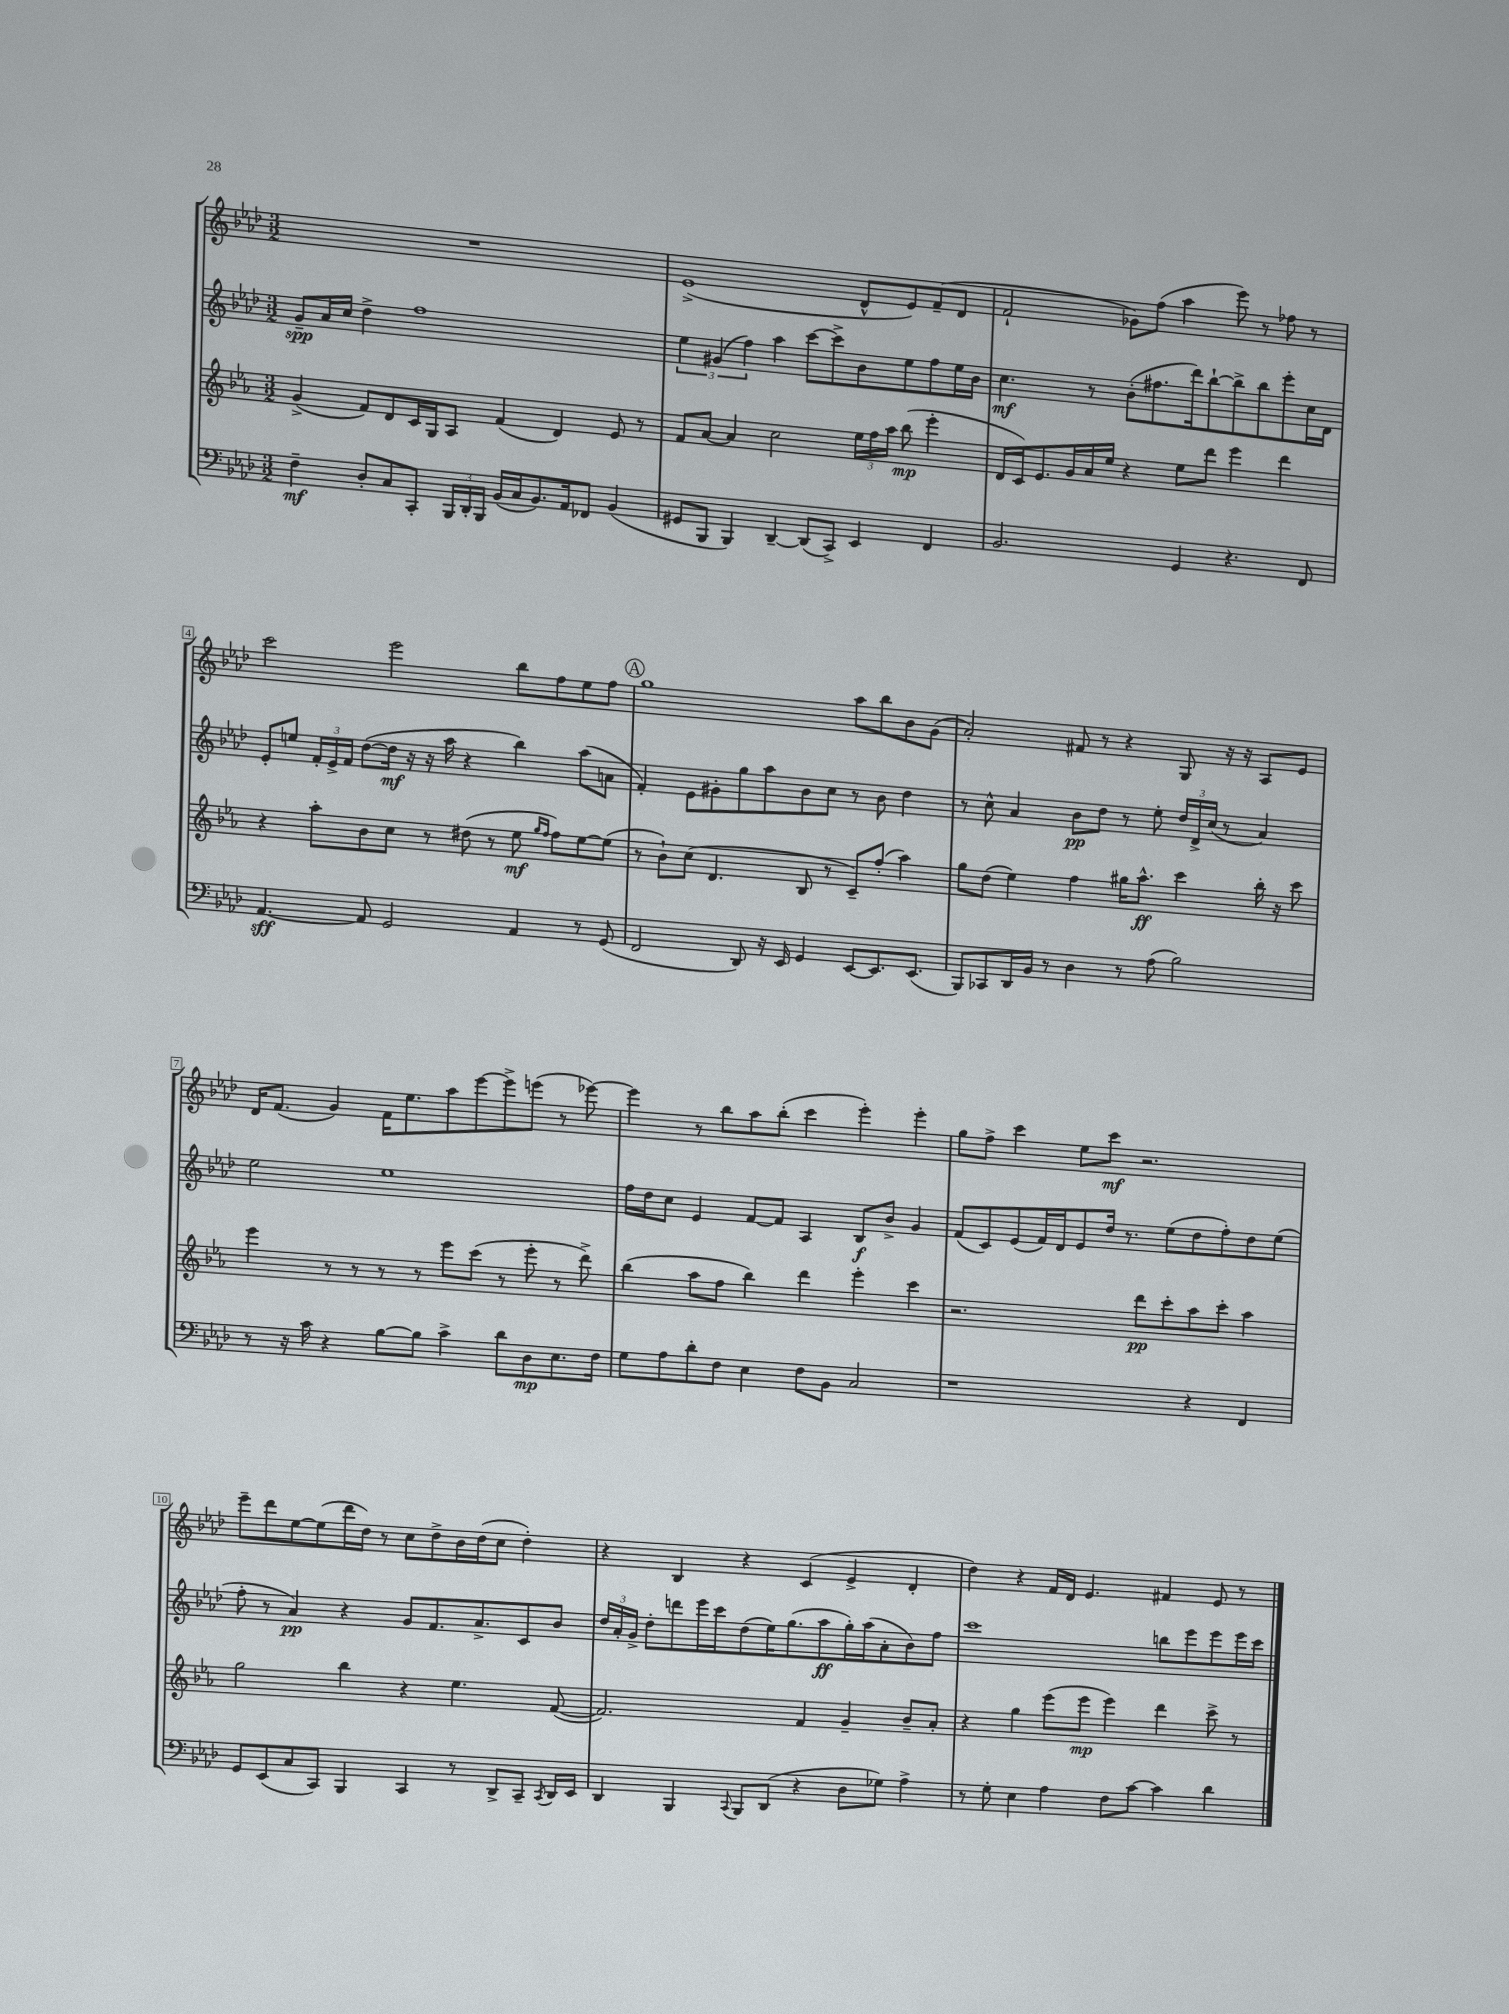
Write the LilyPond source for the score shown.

<<
\new StaffGroup <<
\new Staff = "s0" {
    \clef treble \key aes \major \numericTimeSignature \time 3/2
    \autoBeamOff R1. |
    ees'1->( des'8[-^ ees'8) f'8--( des'8] |
    f'2-! ges'8[) f''8]( aes''4 ees'''8) r8 fes''8 r8 |
    c'''2 ees'''2 bes''8[ f''8 ees''8 f''8] |
    \mark \markup { \circle "A" } g''1 aes''8[ bes''8 bes'8 g'8]( |
    aes'2-.) fis'8 r8 r4 g8 r16 r16 aes8[ ees'8] |
    des'16[ f'8.]( g'4) f'16[ ees''8. aes''8 ees'''8~ ees'''8-> e'''8]( r8 ees'''8~) |
    ees'''4 r8 bes''8[ aes''8 bes''8]-.( c'''4 ees'''4-.) ees'''4-. |
    g''8[ f''8]-> c'''4 ees''8[ c'''8]\mf r2. |
    ees'''8[-- des'''8 ees''8~ ees''8( des'''16 des''16]) r8 c''8[ des''8-> bes'16 des''16( c''8] des''4-.) |
    r4 bes4 r4 c'4( ees'4-> des'4-. |
    des''4) r4 f'16[ des'16] ees'4. fis'4 ees'8 r8 \bar "|." |
}
\new Staff = "s1" {
    \clef treble \key aes \major \numericTimeSignature \time 3/2
    \autoBeamOff g'8[--\spp aes'16 c''16] des''4-> f''1 |
    \tuplet 3/2 { ees''4 gis'4( f''4) } aes''4 c'''8[~ c'''8-> bes'8 ees''8 f''8 ees''16 bes'16] |
    c''4.\mf r8 bes'8[-.( fis''8. des'''16) bes''8~-! bes''8-> bes''8 ees'''8-. c''16 des'16] |
    ees'8[-. e''8] \tuplet 3/2 { f'16[-. ees'16-> f'16] } des''8[~( des''16]\mf r16 r16 aes''16 r4 bes''4) aes''8[( a'8] |
    \mark \markup { \circle "A" } f'4-.) ees'8[ gis'8-. g''8 aes''8 bes'8 c''8] r8 bes'8 des''4 |
    r8 c''8-^ aes'4 bes'8[\pp des''8] r8 ees''8-. \tuplet 3/2 { des''16[ des'16-> c''16]( } r8 aes'4) |
    ees''2 ees''1 |
    f''16[ des''16 c''8] ees'4 f'8[~ f'8] aes4 bes8[\f bes'8]-> g'4 |
    f'8[( c'8) ees'8( f'16) des'16 ees'8 des''16] r8. ees''8[( des''8 f''8-.) des''8 ees''8]( |
    f''8-. r8 aes'4\pp) r4 g'8[ f'8. aes'8.-> c'8 bes'8] |
    \tuplet 3/2 { des''16[ aes'16-. g'16]-> } des''8[-. d'''8 ees'''16 c'''16 des''8( ees''16) g''8.( aes''8\ff g''16-.) aes''16( aes'8-. bes'8) f''8] |
    c'''1 b''8[ ees'''8 ees'''8 ees'''16 c'''16] \bar "|." |
}
\new Staff = "s2" {
    \clef treble \key ees \major \numericTimeSignature \time 3/2
    \autoBeamOff g'4->( f'8[) d'8 c'16 g16 aes8] f'4( d'4) ees'8 r8 |
    f'8[ aes'8]~ aes'4 c''2 \tuplet 3/2 { ees''16[ f''16 aes''16] } bes''8\mp( ees'''4-. |
    d'16[ c'16) ees'8. g'16 aes'16 ees''16] r4 ees''8[ d'''8] ees'''4 d'''4 |
    r4 aes''8[-. bes'8 c''8] r8 dis''8( r8 ees''8\mf \grace { g''16[ f''16] } f''8[) ees''8~ ees''8]( |
    \mark \markup { \circle "A" } r8 bes'8[-!) c''8]( d'4. bes8 r8 c'8[--) f''8]-.( aes''4) |
    g''8[ d''8]( ees''4) f''4 gis''16[ aes''8.]-^\ff c'''4 bes''16-. r16 c'''8 |
    ees'''4 r8 r8 r8 r8 ees'''8[ c'''8]( r8 ees'''8-. r8 d'''8->) |
    bes''4( aes''8[ f''8] bes''4) d'''4 ees'''4-. c'''4 |
    r2. d'''8[\pp c'''8-. aes''8 c'''8]-. aes''4 |
    g''2 bes''4 r4 ees''4. f'8~( |
    f'2.) f'4 g'4-- bes'8[-- aes'8]-. |
    r4 g''4 ees'''8[( ees'''8]\mp ees'''4) d'''4 c'''8-> r8 \bar "|." |
}
\new Staff = "s3" {
    \clef bass \key aes \major \numericTimeSignature \time 3/2
    \autoBeamOff f4--\mf des8[-. c8 c,8]-. \tuplet 3/2 { bes,,16[ des,16-. bes,,16] } bes,16[( c16 bes,8.) aes,16 fes,8] bes,4( |
    gis,8[ bes,,8] bes,,4) des,4~-- des,8[( c,8]->) ees,4 f,4 |
    bes,2. g,4 r4. f,8 |
    aes,4.~\sff aes,8 g,2 aes,4 r8 g,8( |
    \mark \markup { \circle "A" } f,2 des,8) r16 ees,16 g,4 ees,8[~ ees,8. ees,8.]( |
    bes,,8[) ces,8 des,16 bes,16] r8 des4 r8 aes8( bes2) |
    r8 r16 c'16 r4 bes8[~ bes8] c'4-> des'8[ des8\mp ees8. f16] |
    g8[ aes8 des'8-. f8] ees4 f8[ bes,8] c2 |
    r1 r4 f,4 |
    g,8[ ees,8( c8 c,8]) bes,,4 c,4 r8 des,8[-> c,8]-- \acciaccatura { c,8 } des,16[ ees,16] |
    des,4 bes,,4 \appoggiatura { c,8 } bes,,8[ des,8]( r4 des8[ ges8]) aes4-> |
    r8 g8-. ees4 aes4 f8[ c'8]~ c'4 des'4 \bar "|." |
}
>>
>>
\layout { \context { \Score \override BarNumber.stencil = #(make-stencil-boxer 0.1 0.3 ly:text-interface::print) } }
